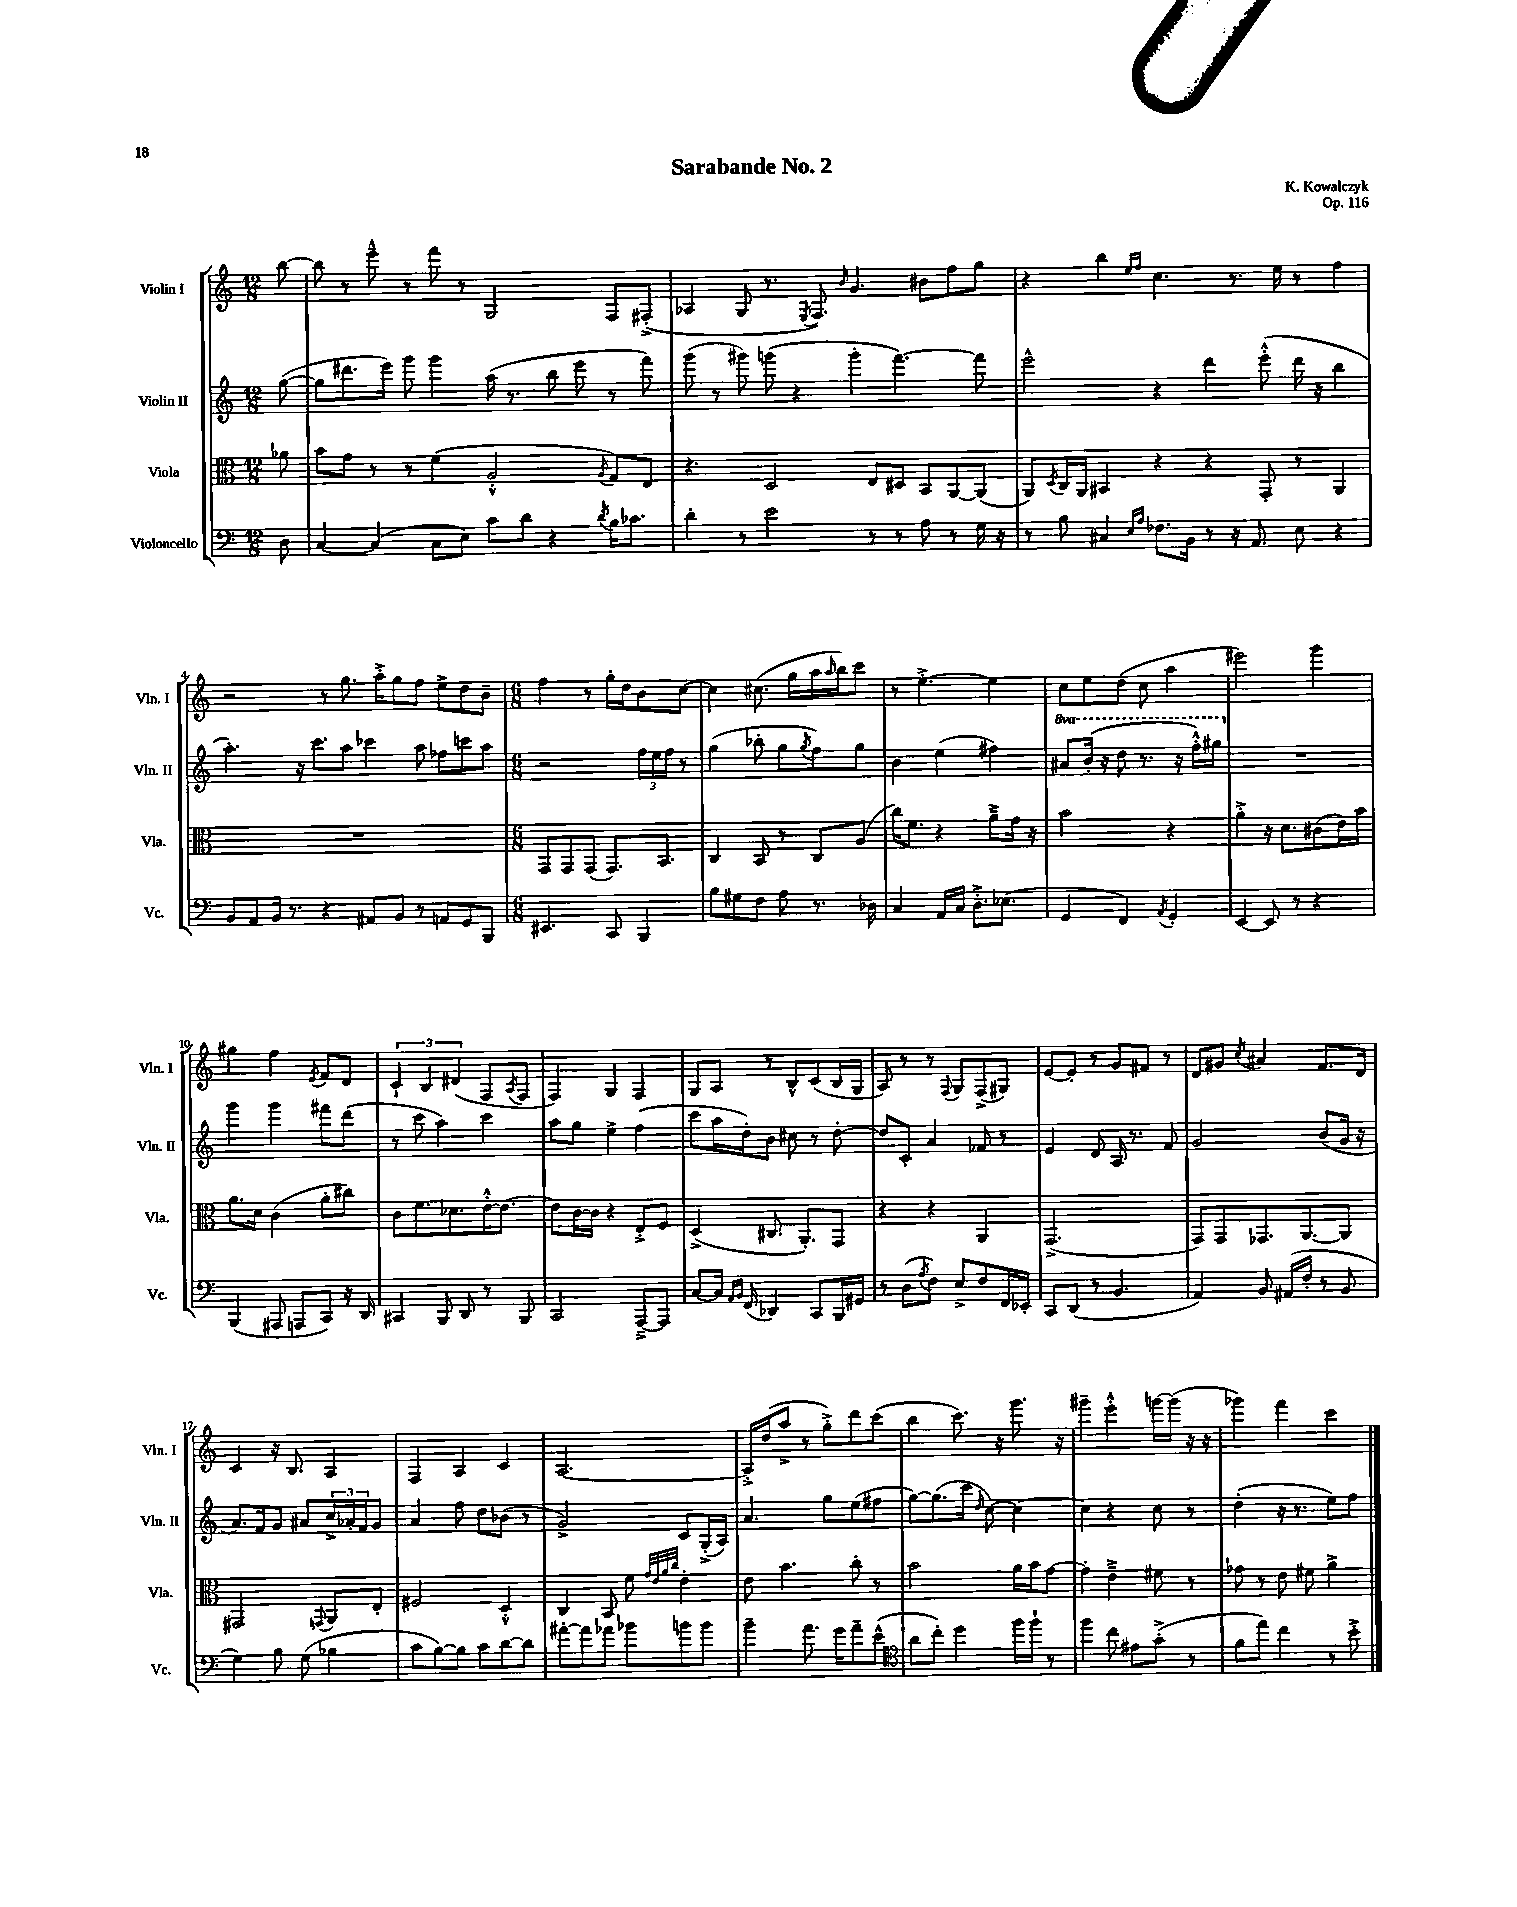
\header { title = "Sarabande No. 2" composer = "K. Kowalczyk" opus = "Op. 116" }
<<
\new StaffGroup <<
\new Staff = "s0" \with { instrumentName = "Violin I" shortInstrumentName = "Vln. I" } {
    \clef treble \key c \major \numericTimeSignature \time 12/8 \partial 8
    b''8~ |
    b''8 r8 e'''8---^ r8 f'''8 r8 g2 f8 fis8-.->( |
    aes4 g8 r8. \acciaccatura { e8 } f8.) \grace { b'16 } g'4. bis'8 f''8 g''8 |
    r4 b''4 \grace { e''16 f''16 } c''4. r8. e''16 r8 f''4 |
    r2 r8 g''8. a''16-.-> g''8 f''8 e''8-> d''8 b'8-- |
    \numericTimeSignature \time 6/8 f''4 r8 g''16-. d''16 b'8 c''8~ |
    c''4 cis''8.( g''16 a''16 \grace { a''16 } b''16) c'''8 |
    r8 e''4.~-.-> e''4 |
    c''8 e''8 d''8( c''8 a''4 |
    eis'''2) g'''4 |
    gis''4 f''4 \acciaccatura { e'8 } f'8 d'8 |
    \tuplet 3/2 { c'4-! b4 dis'4( } f8 \acciaccatura { a8 } f8 |
    f4) g4 f4 |
    g8 a8 r8 b8-^ c'8( b16 g16 |
    a8) r8 r8 \appoggiatura { f8 } g8 f8->( gis8) |
    e'8~ e'8-. r8 g'8 fis'8 r8 |
    d'8 gis'8 \acciaccatura { c''8 } ais'4 f'8. d'16 |
    c'4 r16 b8. a4 |
    f4 a4 c'4 |
    a2.~ |
    a16-.-> d''16( a''8-> r8 g''8-.->) d'''8 c'''8( |
    b''4 c'''8.) r16 g'''8. r16 |
    gis'''4-- e'''4-.-^ g'''16~ g'''16( r16 r16 |
    ges'''4) f'''4 c'''4 \bar "|." |
}
\new Staff = "s1" \with { instrumentName = "Violin II" shortInstrumentName = "Vln. II" } {
    \clef treble \key c \major \numericTimeSignature \time 12/8 \set Staff.ottavationMarkups = #ottavation-simple-ordinals \partial 8
    g''8~( |
    g''8 dis'''8. e'''16) g'''8 g'''4 a''16( r8. b''8 e'''8 r8 f'''8) |
    g'''8( r8 gis'''8) g'''8( r4 g'''4-. f'''4.~) f'''8 |
    e'''2-^ r4 d'''4 e'''8-.-^( d'''16 r16 b''4 |
    a''4.-.) r16 c'''8. a''8 ces'''4 a''8 fes''8 c'''8 a''8 |
    \numericTimeSignature \time 6/8 r2 \tuplet 3/2 { f''16 e''16 f''16 } r8 |
    g''4( bes''8-. g''8 \acciaccatura { g''8 } f''8) g''8 |
    b'4 e''4( fis''4) |
    \ottava #1 ais''8 b''16-.( r16 d'''8 r8. r16 f'''16-.-^) gis'''16 \ottava #0 |
    R2. |
    g'''4 g'''4 fis'''8 d'''8( |
    r8 c'''8 a''4) c'''4 |
    a''8 g''8 e''4-> f''4( |
    c'''8 a''16 d''16-.) b'8 cis''8 r8 d''8~-. |
    d''8 c'8-. a'4 fes'8 r8 |
    e'4 d'8 a16 r8. f'8 |
    g'2 b'8( g'16 r16 |
    a'8.) f'16 g'8 ais'8 \tuplet 3/2 { c''16-> aes'16-. f'16 } g'8 |
    a'4 f''8 d''8 bes'8( r8 |
    g'2->) c'8 g16-.->( a16) |
    a'4. g''8 e''8( fis''8 |
    g''8~) g''8.( c'''16 \grace { d''16 } c''8~) c''4~ |
    c''4 r4 c''8 r8 |
    d''4-.( r16 r8. e''8) f''8 \bar "|." |
}
\new Staff = "s2" \with { instrumentName = "Viola" shortInstrumentName = "Vla." } {
    \clef alto \key c \major \numericTimeSignature \time 12/8 \partial 8
    aes'8 |
    b'8 g'8 r8 r8 f'4( a2-.-^ \acciaccatura { a8 } g8) e8 |
    r4. d2 e8 dis8 b,8 a,8~ a,8( |
    a,8) \acciaccatura { d8 } c16 a,16 bis,4 r4 r4 g,8-. r8 a,4 |
    R1. |
    \numericTimeSignature \time 6/8 g,8 g,8 g,8( g,8.) b,8. |
    c4 b,8 r8 c8 a8( |
    c''16) f'8. r4 a'8---> g'16 r16 |
    b'2 r4 |
    a'4-.-> r16 d'8. cis'8( e'16) b'16 |
    a'8. d'16 c'4( a'8-. cis''8) |
    c'8 f'8. des'8. e'16~-.-^ e'8.~ |
    e'8 c'16~ c'16 r4 e8-.-> f8 |
    d4->( cis8. a,8.-.) g,8 |
    r4 r4 a,4 |
    g,2.->( |
    g,8) g,8 ges,8. a,8.~ a,8 |
    gis,2 \appoggiatura { g,8 } a,8 e8-. |
    fis2 d4-.-^ |
    c4 b,8 f'8 \grace { g'32 e'32 a'32 c''32 } e'4-. |
    e'8 b'4. c''8-. r8 |
    b'2 a'16 b'16 g'8~ |
    g'4-. e'4---> fis'8 r8 |
    ges'8 r8 e'8 fis'8 a'4-> \bar "|." |
}
\new Staff = "s3" \with { instrumentName = "Violoncello" shortInstrumentName = "Vc." } {
    \clef bass \key c \major \numericTimeSignature \time 12/8 \partial 8
    d8 |
    c4~ c4( c8 e8) c'8 d'8 r4 \acciaccatura { d'8 } b16 ces'8. |
    d'4-. r8 e'2 r8 r8 a8 r8 g16 r16 |
    r8 b8 cis4 \grace { e16 a16 } fes8. b,16 r8 r16 a,8. e8 r4 |
    b,8 a,8 b,16 r8. r4 ais,8 b,8 r8 a,8 g,8 b,,8 |
    \numericTimeSignature \time 6/8 eis,4. c,8 b,,4 |
    b8 gis8 f8 a8 r8. des16 |
    c4 a,16 c16 d8.-.-> ees8.( |
    g,4 f,4) \acciaccatura { a,8 } g,4-. |
    e,4~ e,8 r8 r4 |
    b,,4( ais,,8 a,,8 c,8) r16 d,16 |
    cis,4 b,,8 d,8 r8 b,,8 |
    c,2 a,,8~---> a,,8 |
    c8~ c16 \grace { a,16 b,16 } f,16( des,4) c,8 b,,16 gis,16 |
    r8 d8( \acciaccatura { a8 } f8) e8-> f8 f,16 ees,16-. |
    c,8 d,8( r8 b,4. |
    a,4) b,8 ais,16( f16-. r8 b,8 |
    g4) b8 g8( bes4 |
    c'8 b8~) b8 c'8 d'8~ d'8 |
    ais'8~-. ais'8 aes'8 bes'8 b'8 b'8 |
    b'4-- a'8. g'16 a'8-- e'8-^( |
    \clef tenor a'8 c''8-.) d''4 f''16 f''16-! r8 |
    f''4 c''8 eis'8 g'8-.->( r8 |
    f'8 e''8) c''4 r8 b'8-.-> \bar "|." |
}
>>
>>
